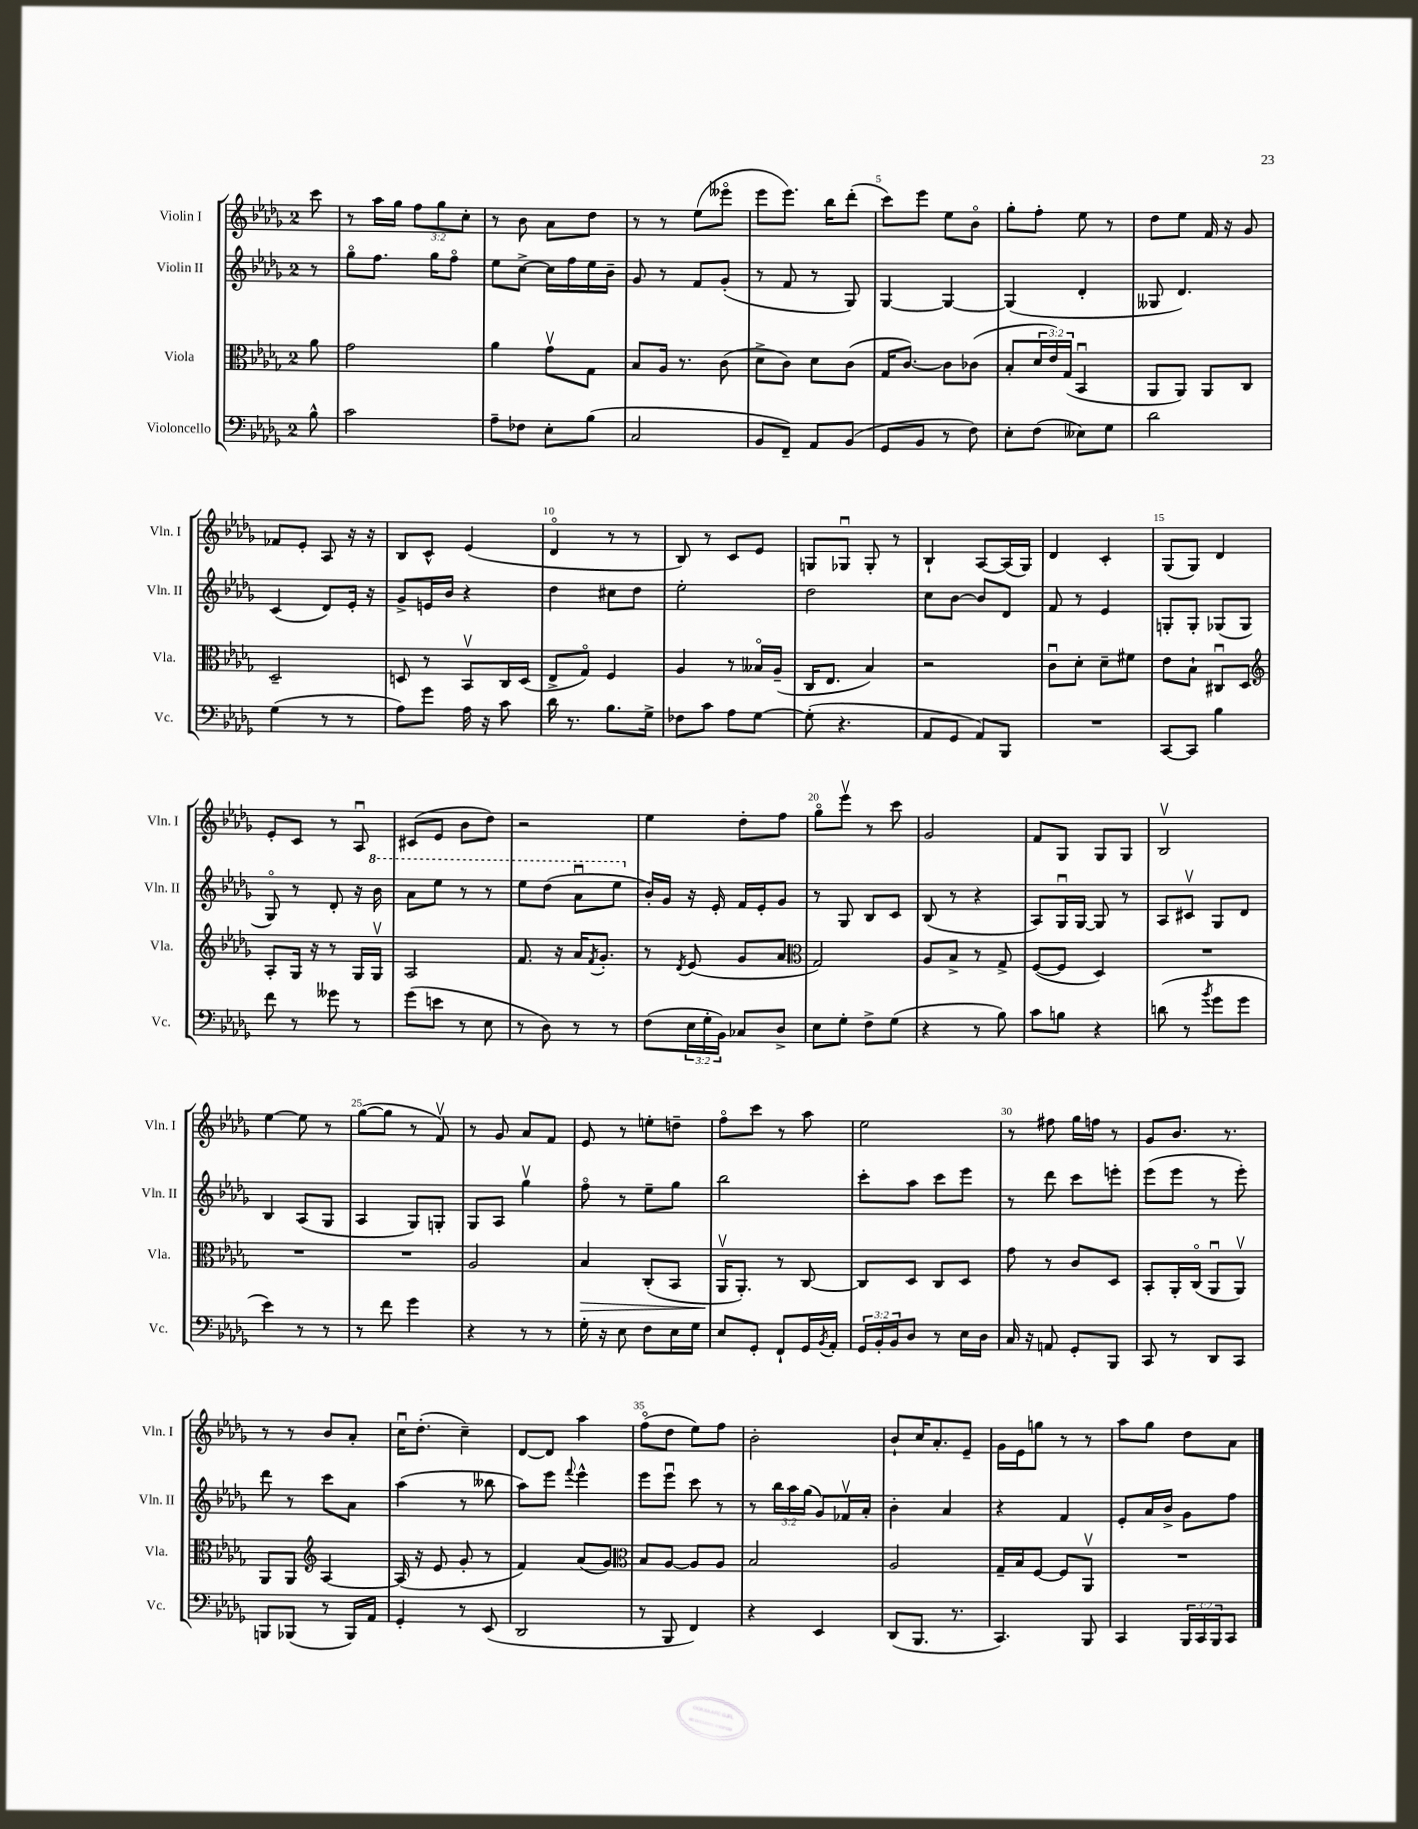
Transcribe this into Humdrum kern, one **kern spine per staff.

**kern	**kern	**kern	**kern
*staff4	*staff3	*staff2	*staff1
*clefF4	*clefC3	*clefG2	*clefG2
*k[b-e-a-d-g-]	*k[b-e-a-d-g-]	*k[b-e-a-d-g-]	*k[b-e-a-d-g-]
*M2/4	*M2/4	*M2/4	*M2/4
8B-^^	8a-	8r	8ccc
=	=	=	=
2c	2g-	8gg-o	8r
.	.	8.ff	16aa-
.	.	.	16gg-
.	.	.	12ff
.	.	16gg-	.
.	.	.	12gg-
.	.	8ffo	.
.	.	.	12cc'
=	=	=	=
8A-~	4a-	8ee-	8r
8F-	.	[8cc^	8b-
8E-'	8g-v	16cc]	8a-
.	.	16ff	.
(8B-	8G-	16ee-	8dd-
.	.	16b-~	.
=	=	=	=
2C	8B-	8g-	8r
.	16A-	8r	8r
.	8.r	.	.
.	.	8f	(8ee-
.	(8c	(8g-'	8eee--o
=	=	=	=
8BB-	8d-^	8r	8eee-
8FF~)	8c)	8f	8.eee-)
8AA-	8d-	8r	.
.	.	.	16bb-
(8BB-	(8c	8G-)	(8ddd-'
=	=	=	=
8GG-	16G-	[4G-	8ccc)
.	[8.c)	.	.
8BB-	.	.	8eee-
8r	8c]	4G-_	8ee-
8F)	(8c-	.	8b-o
=	=	=	=
8E-'	8B-'	(4G-]	8gg-'
(8F	24d-	.	8ff'
.	24e-)	.	.
.	(24G-	.	.
8E--)	4BB-u	4d-'	8ee-
8G-	.	.	8r
=	=	=	=
2d-	8AA-	8G--	8dd-
.	8AA-)	4.d-)	8ee-
.	8AA-	.	16f
.	.	.	16r
.	8C	.	8g-
=	=	=	=
(4G-	2D-~	(4c	8f-
.	.	.	8e-'
8r	.	8d-)	8A-
8r	.	16e-'	16r
.	.	16r	16r
=	=	=	=
8A-)	8D	8g-^	8B-
8g-	8r	16e	8c^^
.	.	16b-	.
16A-	8BB-v	4r	(4e-
16r	.	.	.
8c	16C	.	.
.	(16D	.	.
=	=	=	=
16d-	8E-^	4dd-	4d-o
8.r	.	.	.
.	8G-o)	.	.
8.B-	4F	8cc#	8r
.	.	8dd-	8r
16G-^	.	.	.
=	=	=	=
8F-	4A-	2ee-'	8B-)
8c	.	.	8r
8A-	8r	.	8c
[8G-	16B--o	.	8e-
.	(16A-~	.	.
=	=	=	=
(8G-']	16C	2dd-	8G
.	8.E-	.	.
4.r	.	.	8G-u
.	4B-)	.	8G-'
.	.	.	8r
=	=	=	=
8AA-	2r	8cc	4B-`
8GG-	.	[8b-	.
8AA-)	.	8b-]	[8A-
8BBB-	.	8d-	(16A-]
.	.	.	16G-)
=	=	=	=
2r	8cu	8f	4d-
.	8d-'	8r	.
.	8d-~	4e-	4c'
.	8f#	.	.
=	=	=	=
[8CC	8e-	8G'	(8G-
8CC]	8B-`	8G'	8G-)
4B-	8C#u	(8G-	4d-
.	8D-	8G-	.
=	=	=	=
*	*clefG2	*	*
8f	8A-'	8G-o)	8e-'
8r	16G-	8r	8c
.	16r	.	.
8g--	8r	8d-'	8r
8r	16G-	16r	8A-u
.	16G-v	16bb-	.
=	=	=	=
(8g-	2A-	8aa-	(8c#
8e	.	8eee-	8e-
8r	.	8r	8b-
8E-	.	8r	8dd-)
=	=	=	=
8r	8.f	8eee-	2r
8D-)	.	(8ddd-	.
.	16r	.	.
8r	16a-	8aa-u	.
.	8qf	.	.
.	8.g-'	.	.
8r	.	8eee-	.
=	=	=	=
(8F	8r	16b-')	4ee-
.	.	16g-	.
.	8qd-	.	.
24E-	(8e-	16r	.
24G-'	.	.	.
.	.	16e-'	.
24BB-)	.	.	.
8C-	8g-	16f	8dd-'
.	.	16e-'	.
8D-^	8a-	8g-	8ff
=	=	=	=
*	*clefC3	*	*
8E-	2G-)	8r	8gg-o
8G-'	.	8G-	8eee-v
8F^	.	8B-	8r
(8G-	.	8c	8ccc
=	=	=	=
4r	8A-	(8B-	2g-
.	8B-^	8r	.
8r	8r	4r	.
8B-)	8G-^	.	.
=	=	=	=
8c	([8F	8A-)	8f
8B	8F]	16G-u	8G-
.	.	[16G-	.
4r	4D-)	8G-]	8G-
.	.	8r	8G-
=	=	=	=
(8d	2r	8A-	2B-v
8r	.	8c#v	.
8qb-	.	.	.
8g-	.	8G-	.
8g-	.	8d-	.
=	=	=	=
4e-)	2r	4B-	[4ee-
8r	.	(8A-	8ee-]
8r	.	8G-	8r
=	=	=	=
8r	2r	4A-	([8gg-
8f	.	.	8gg-]
4g-	.	8G-)	8r
.	.	8G'	8fv)
=	=	=	=
4r	2A-	8G-	8r
.	.	8A-	8g-
8r	.	4gg-v	8a-
8r	.	.	8f
=	=	=	=
16G-'	4B-	8ffo	8e-
16r	.	.	.
8E-	.	8r	8r
8F	(8C'	8ee-~	8ee'
16E-	8BB-	8gg-	8dd~
16G-	.	.	.
=	=	=	=
8E-	16AA-v	2bb-	8ffo
.	8.AA-')	.	.
8GG-'	.	.	8ccc
8FF`	8r	.	8r
16GG-	[8C	.	8aa-
8qBB-	.	.	.
16AA-'	.	.	.
=	=	=	=
24GG-	8C]	8ccc'	2ee-
24BB-'	.	.	.
24BB-	.	.	.
8D-	8D-	8aa-	.
8r	8C	8ccc	.
16E-	8D-	8eee-	.
16D-	.	.	.
=	=	=	=
16C	8g-	8r	8r
16r	.	.	.
8AA	8r	8ddd-	8ff#
8GG-'	8c	8ccc	16gg-
.	.	.	16ff
8BBB-	8D-	8eee'	8r
=	=	=	=
8CC	8BB-'	(8eee-	8g-
8r	16AA-'	8eee-	8.b-
.	(16Co	.	.
8DD-	8AA-u	8r	.
.	.	.	8.r
8CC	8AA-v)	8eee-')	.
=	=	=	=
8BBB	8AA-	8ddd-	8r
(8BBB-	8AA-	8r	8r
*	*clefG2	*	*
8r	[4A-	8ccc	8b-
16BBB-)	.	8a-	8a-'
16AA-	.	.	.
=	=	=	=
4GG-'	(16A-]	(4aa-	16ccu
.	16r	.	(8.dd-'
.	8e-	.	.
8r	8g-'	8r	4cc~)
(8EE-	8r	8bb--	.
=	=	=	=
2DD-	4f)	8aa-)	[8d-
.	.	8eee-	8d-]
.	.	8qqfff	.
.	(8a-	4eee-^^	4aa-
.	8g-)	.	.
=	=	=	=
*	*clefC3	*	*
8r	8B-	8eee-	(8ffo
8BBB-	[8A-	8eee-u	8dd-
4FF)	8A-]	8ccc	8ee-)
.	8A-	8r	8ff
=	=	=	=
4r	2B-	8r	2b-'
.	.	24bb-	.
.	.	24aa-	.
.	.	(24gg-	.
4EE-	.	8g-)	.
.	.	16f-v	.
.	.	16a-'	.
=	=	=	=
(8DD-	2A-	4b-'	8b-`
8.BBB-	.	.	16cc
.	.	.	8.a-'
.	.	4a-	.
8.r	.	.	.
.	.	.	8e-~
=	=	=	=
4.CC)	16G-~	4r	16g-
.	16B-	.	16e-
.	[8F	.	8gg
.	8F]	4f	8r
8BBB-	8AA-v	.	8r
=	=	=	=
4CC	2r	8e-'	8aa-
.	.	16a-	8gg-
.	.	16b-^	.
24BBB-	.	8g-	8dd-
24CC	.	.	.
24BBB-	.	.	.
8CC	.	8ff	8a-
==	==	==	==
*-	*-	*-	*-
